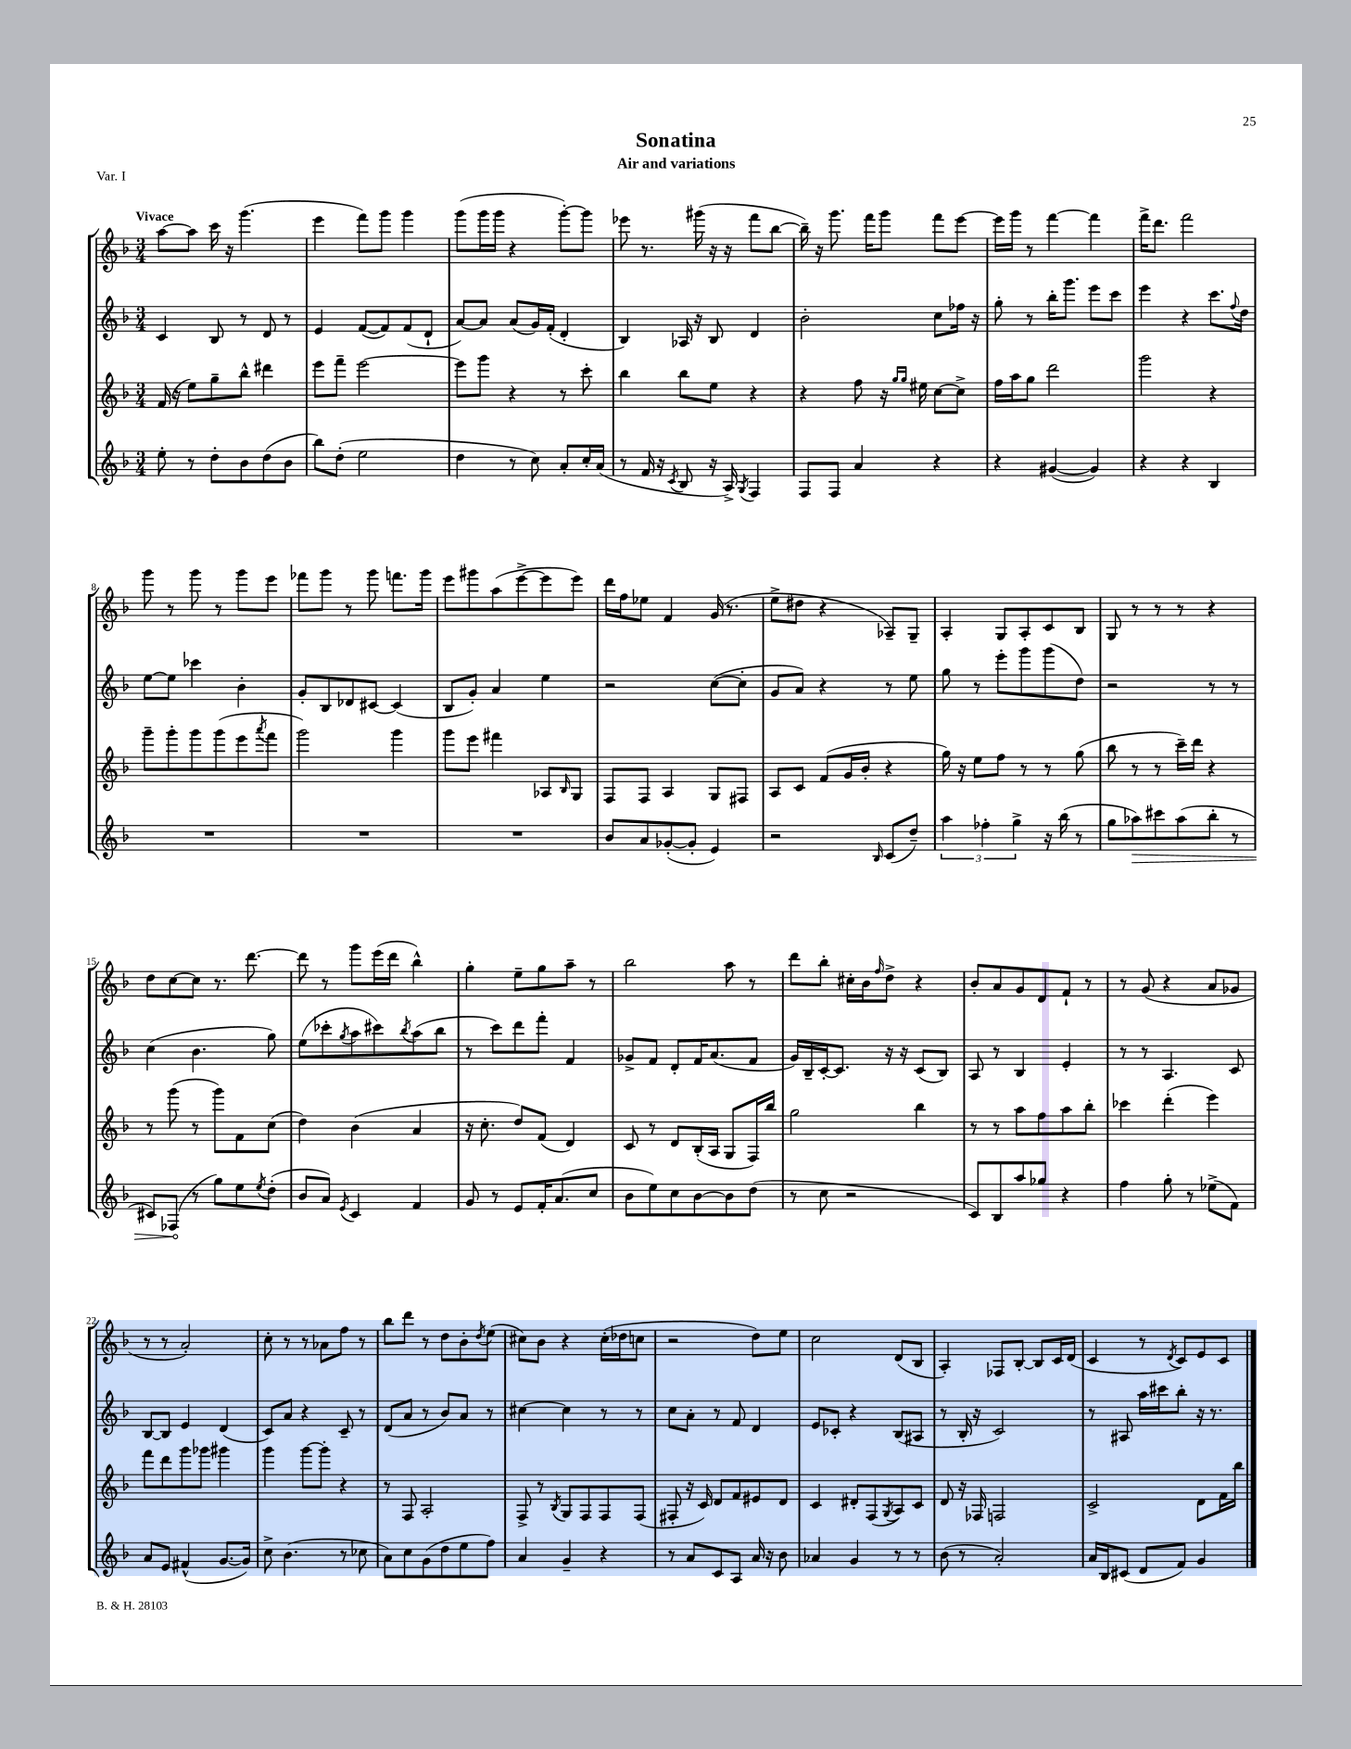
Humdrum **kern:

**kern	**kern	**kern	**kern
*staff4	*staff3	*staff2	*staff1
*clefG2	*clefG2	*clefG2	*clefG2
*k[b-]	*k[b-]	*k[b-]	*k[b-]
*M3/4	*M3/4	*M3/4	*M3/4
8ee'	(16f	4c	[8aa
.	16r	.	.
8r	8ee)	.	8aa]
8dd'	8gg~	8B-	16ccc
.	.	.	16r
8b-	8bb-^^	8r	(4.ggg
(8dd	4ddd#	8d	.
8b-	.	8r	.
=	=	=	=
8bb-)	8eee	4e	4eee
(8dd'	8fff~	.	.
2ee	[2eee	([8f	8fff)
.	.	8f])	8ggg
.	.	(8f	4ggg
.	.	8d`	.
=	=	=	=
4dd	8eee]	[8a)	(8ggg
.	8ggg	8a]	16ggg
.	.	.	16ggg
8r	4r	(8a	4r
8cc)	.	16g)	.
.	.	(16f'	.
8a'	8r	4d'	[8ggg')
16cc'	8ccc'	.	8ggg]
(16a	.	.	.
=	=	=	=
8r	4bb-	4B-)	8eee-
16f	.	.	8.r
16r	.	.	.
8qc	.	.	.
8B-	8bb-	16A-	.
.	.	16r	(16ggg#
16r	8ee	8B-	16r
16A^)	.	.	16r
8qG	.	.	.
4F	4r	4d	8fff
.	.	.	[8bb-
=	=	=	=
8F	4r	2b-'	16bb-~])
.	.	.	16r
8F	.	.	8.ggg
4a	8ff	.	.
.	.	.	16fff
.	16r	.	8ggg
.	16qqgg	.	.
.	16qqgg	.	.
.	16ee#	.	.
4r	[8cc	8cc	8fff
.	8cc^]	16ff-	[8eee
.	.	16r	.
=	=	=	=
4r	16ff	8gg'	16eee]
.	16aa	.	16ggg
.	8gg	8r	8r
([4g#	2ddd	16bb-'	[4fff
.	.	8.ggg	.
4g#])	.	8eee	4fff]
.	.	8ccc	.
=	=	=	=
4r	2ggg	4eee	16fff^
.	.	.	8.ddd
4r	.	4r	2fff
4B-	4r	8.ccc	.
.	.	8qqff	.
.	.	16dd	.
=	=	=	=
2.r	8ggg~	[8ee	8ggg
.	8ggg'	8ee]	8r
.	8ggg	4ccc-	8ggg
.	(8ggg	.	8r
.	8eee	4b-'	8ggg
.	8qaaa	.	.
.	8fff	.	8eee
=	=	=	=
2.r	2ggg)	8g'	8fff-
.	.	8B-	8ggg
.	.	8d-	8r
.	.	[8c#	8ggg
.	4ggg	(4c#]	8.fff
.	.	.	16ggg
=	=	=	=
2.r	8ggg	8B-	8eee
.	8eee	8g')	8ggg#
.	4fff#	4a	(8aa
.	.	.	[8eee^
.	8A-	4ee	8eee]
.	16qqB-	.	.
.	8G	.	8eee)
=	=	=	=
8b-	8F	2r	16ddd
.	.	.	16ff
8a	8F	.	8ee-
([8g-'	4A	.	4f
8g-']	.	.	.
4e)	8G	([8cc	(16g
.	.	.	8.r
.	8F#	8cc']	.
=	=	=	=
2r	8A	8g	8ee^
.	8c	8a)	8dd#
.	(8f	4r	4r
.	16g	.	.
.	16b-'	.	.
16qqB-	.	.	.
(8c	4r	8r	8A-~)
8dd~)	.	8ee	8G~
=	=	=	=
6aa	16gg)	8gg	4A'
.	16r	.	.
.	8ee	8r	.
6ff-'	.	.	.
.	8ff	8eee'	8G
6gg^	.	.	.
.	8r	8ggg	8A'
16r	8r	(8ggg	8c
(16bb-	.	.	.
8r	(8gg	8dd)	8B-
=	=	=	=
8gg	8bb-	2r	8G
8aa-)	8r	.	8r
8ccc#	8r	.	8r
(8aa-	16ccc~)	.	8r
.	16ddd	.	.
8bb-'	4r	8r	4r
8r	.	8r	.
=	=	=	=
8c#)	8r	(4cc	8dd
(8F-	(8ggg	.	[8cc
8r	8r	4.b-	8cc]
8gg)	8ggg)	.	8.r
8ee	8f	.	.
.	.	.	[8.ddd
8qee	.	.	.
(8dd'	(8cc	8gg)	.
=	=	=	=
8b-	4dd)	(8ee	8ddd]
8a)	.	8ccc-'	8r
8qe	.	8qgg	.
4c	(4b-	8aa	8ggg
.	.	8ccc#)	(16eee
.	.	.	16ddd
.	.	8qbb-	.
4f	4a	(8aa	4bb-^^)
.	.	8bb-	.
=	=	=	=
8g	16r	8r	4gg'
.	8.cc'	.	.
8r	.	8ccc)	.
8e	8dd)	8ddd	8ee~
16f'	(8f	8fff'	8gg
(8.a	.	.	.
.	4d)	4f	8aa~
8cc	.	.	8r
=	=	=	=
8b-	8c	8g-^	2bb-
8ee)	8r	8f	.
8cc	8d	8d'	.
[8b-	(16B-'	16f	.
.	16A	(8.a	.
8b-]	8G	.	8aa
(8dd	16F)	8f	8r
.	16bb-	.	.
=	=	=	=
8r	2gg	16g)	8ddd
.	.	16B-~	.
8cc	.	[16c'	8bb-'
.	.	8.c]	.
2r	.	.	16cc#'
.	.	.	16b-
.	.	.	16qqff
.	.	16r	8dd^
.	.	16r	.
.	4bb-	(8c	4r
.	.	8B-)	.
=	=	=	=
8c)	8r	8A	8b-'
8B-	8r	8r	8a
8aa	8aa	4B-	8g
8gg-	8ff	.	8d
4r	8aa	4e'	8f`
.	8bb-'	.	8r
=	=	=	=
4ff	4ccc-	8r	8r
.	.	8r	(8g
8gg'	(4ddd'	4.A	4r
8r	.	.	.
(8ee-^	4eee)	.	8a
8f)	.	8c	8g-
=	=	=	=
8a	8fff	[8B-	8r
8e	8ddd	8B-]	8r
(4f#^^	8ggg	4e	2a')
.	8ggg-	.	.
[8.g	4ggg#	(4d	.
16g])	.	.	.
=	=	=	=
8cc^	4ggg	8c)	8cc'
(4.b-	.	8a	8r
.	[8ggg	4r	8r
.	8ggg']	.	8a-
8r	4r	8c~	8ff
8cc-	.	8r	8r
=	=	=	=
8a)	8r	(8d	8bb-
8cc	8F	8a	8ddd
(8g	2A'	8r	8r
8dd	.	8b-)	8dd
8ee	.	8a	8b-'
.	.	.	8qdd
8ff)	.	8r	(8ee
=	=	=	=
4a	8F^	[4cc#	8cc#)
.	8r	.	8b-
.	8qB-	.	.
4g~	8G	4cc#]	4r
.	8F	.	.
4r	8F	8r	(16cc#'
.	.	.	16dd-
.	(8F	8r	8cc
=	=	=	=
8r	8F#'	8cc	2r
8a	16r	8a'	.
.	16c)	.	.
8c	8d	8r	.
8A	8f	8f	.
16a	8e#	4d	8dd)
16r	.	.	.
8b-	8d	.	8ee
=	=	=	=
4a-	4c	8e	2cc
.	.	8c-'	.
4g	8d#'	4r	.
.	(8F	.	.
.	8qG	.	.
8r	8A)	(8B-	(8d
8r	8c	8A#	8B-
=	=	=	=
(8b-	8d	8r	4A')
8r	16r	16B-'	.
.	16F-	16r	.
2a')	2F	2c)	8F-
.	.	.	[8B-'
.	.	.	8B-]
.	.	.	16c
.	.	.	(16d
=	=	=	=
16a	2c^	8r	4c
16B-	.	.	.
(8c#	.	8A#	.
8d	.	16aa	8r
.	.	16ccc#	.
.	.	.	8qd
8f)	.	8bb-'	8c)
4g	8d	16r	8e
.	.	8.r	.
.	16f	.	8c
.	16bb-	.	.
==	==	==	==
*-	*-	*-	*-
